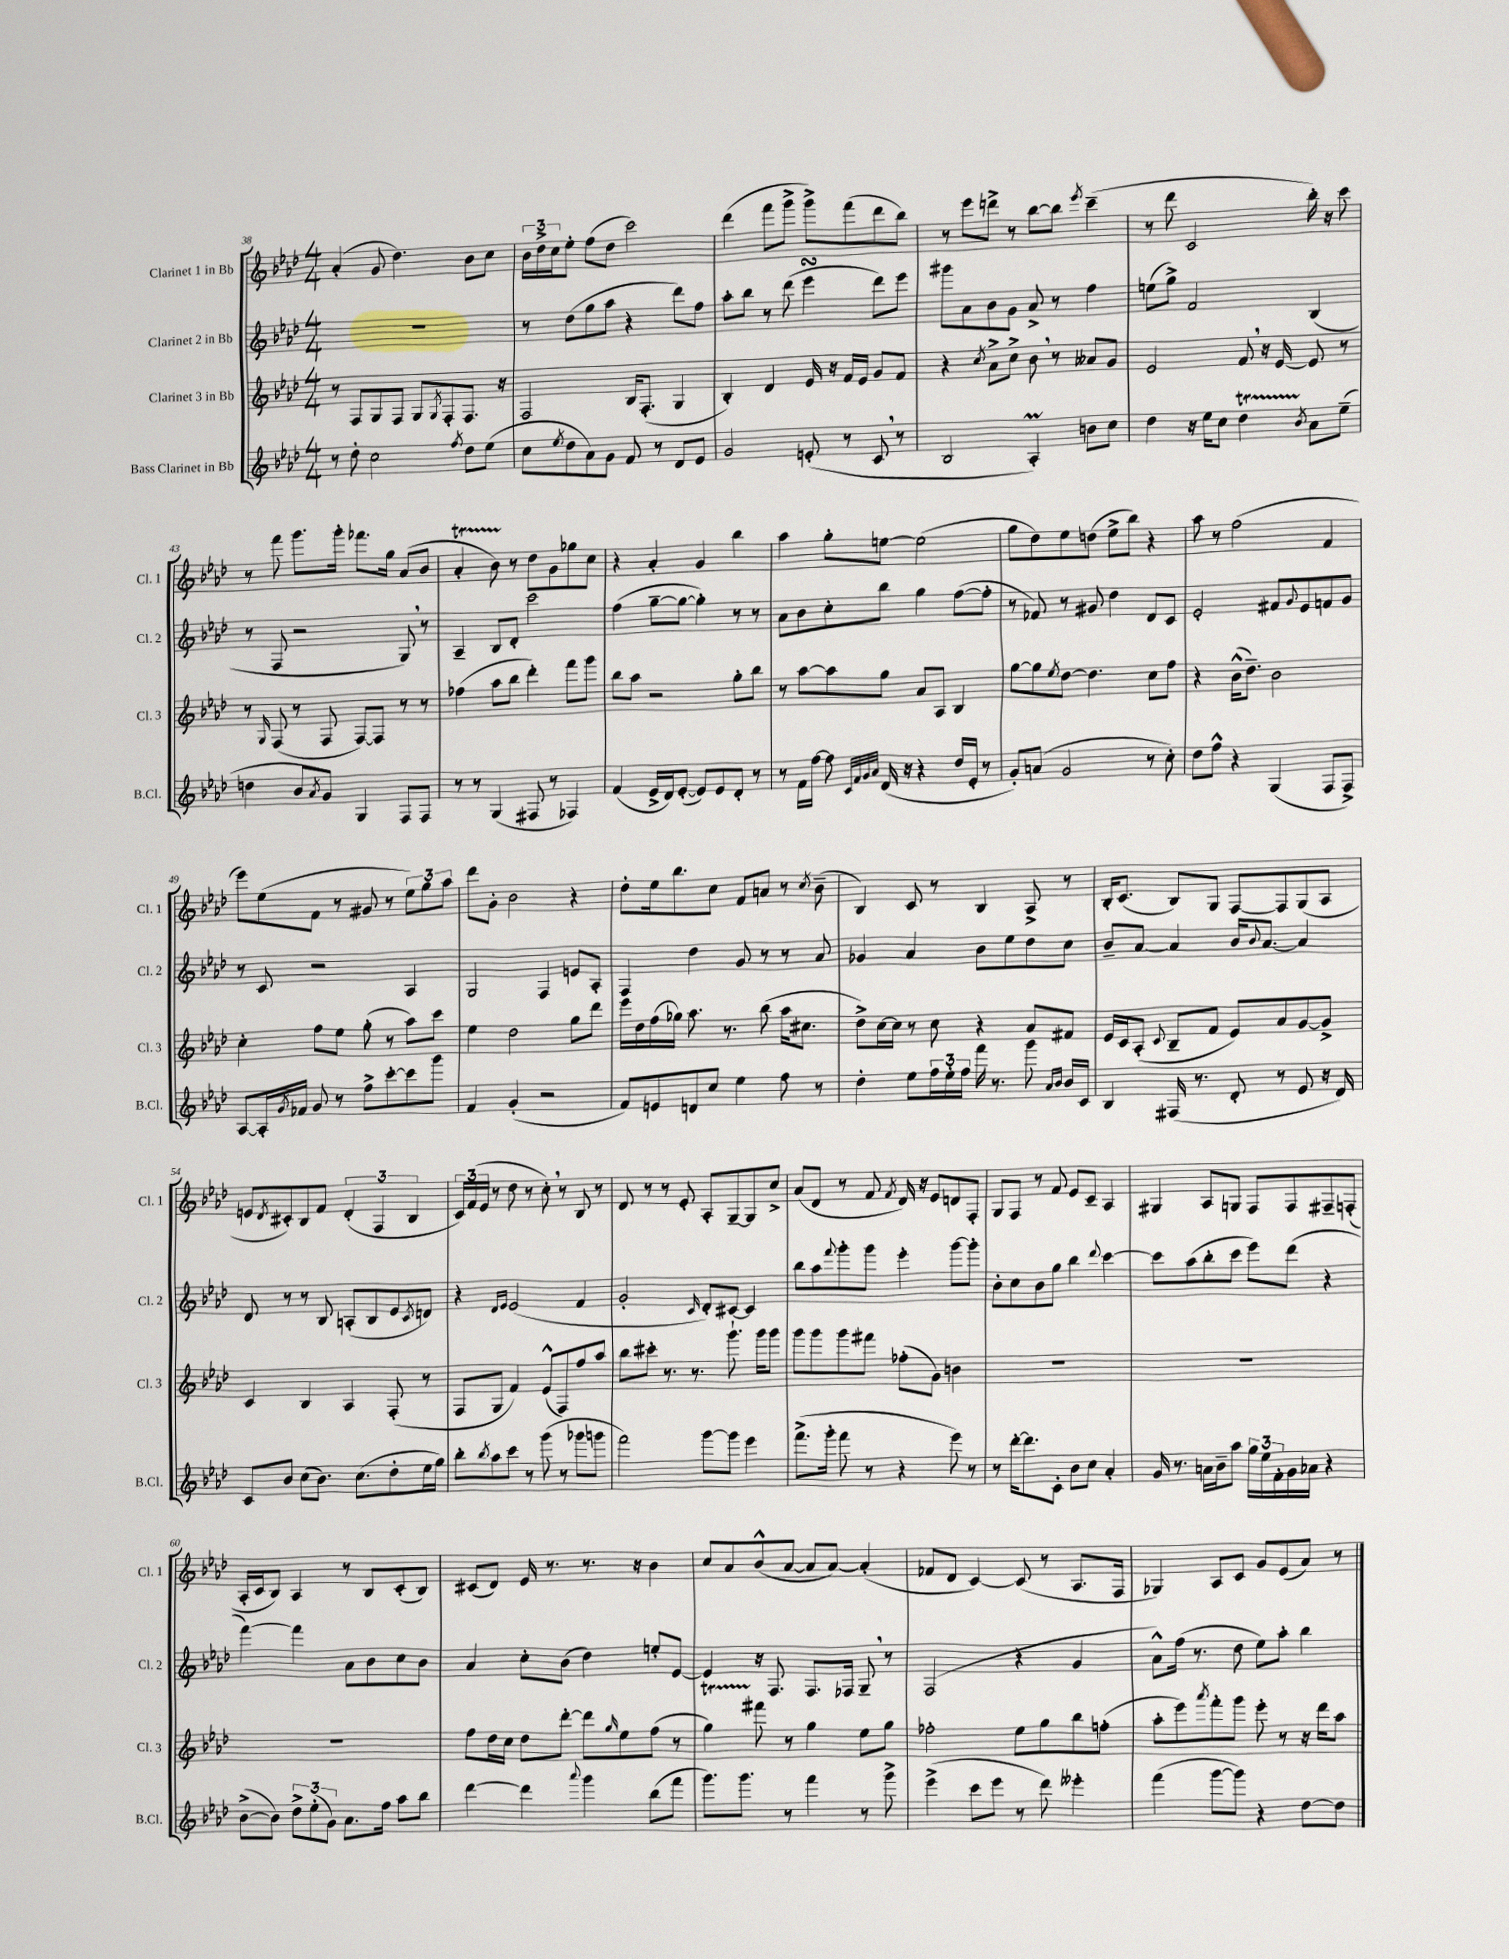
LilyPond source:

<<
\new StaffGroup <<
\new Staff = "s0" \with { instrumentName = "Clarinet 1 in Bb" shortInstrumentName = "Cl. 1" } {
    \clef treble \key aes \major \numericTimeSignature \time 4/4
    aes'4-.( g'8 des''4.) bes'8 c''8 |
    \tuplet 3/2 { bes'16 des''16-> c''16 } ees''8-. f''8( des''8 c'''2) |
    des'''4( f'''8 g'''8-> g'''8->) f'''8( des'''8 bes''8) |
    r8 ees'''8 d'''8-> r8 bes''8~ bes''8 \acciaccatura { ees'''8 } c'''4--( |
    r8 des'''8 c'2 bes''16-.) r16 c'''8 |
    r8 f'''8 g'''8. g'''16-. fes'''8. g''16 aes'8( bes'8 |
    aes'4-.\startTrillSpan bes'8) r8\stopTrillSpan des''8 g'8 ges''8 c''8 |
    r4 aes'4-. g'4 bes''4 |
    aes''4 g''8-. e''8~ e''2( |
    g''8 des''8) ees''8 d''8( ees''8-> bes''8) r4 |
    aes''8 r8 f''2( f'4 |
    ees'''8) ees''8( f'8 r8 gis'8 r8 \tuplet 3/2 { ees''8) g''8 aes''8 } |
    des'''8 g'8-. bes'2 r4 |
    des''8-. ees''16 bes''8. c''8 f'8 a'8 r8 \acciaccatura { c''8 } bes'8--( |
    bes4) c'8 r8 bes4 aes8-> r8 |
    bes16-. c'8.( bes8) g8 f8~ f8 g8( aes8 |
    e'8 \acciaccatura { des'8 } cis'8-.) bes8 f'8 \tuplet 3/2 { des'4-.( f4 bes4 } |
    \tuplet 3/2 { c'16) f'16( ees'16 } r8 des''8 r8 c''8-.) \breathe r8 bes8 r8 |
    des'8 r8 r8 ees'8-. aes8-. g8~-- g8 c''8-> |
    aes'8( des'8 r8 f'8 \acciaccatura { f'8 } des'16) r16 ees'8 d'8 f8-. |
    g8 f8 r8 f'8 ees'8 c'8-- aes4 |
    gis4 aes8 g8 f8 f8 fis8-- f8-.( |
    aes16-. c'16 bes8) aes4 r8 bes8 c'8-.( bes8) |
    cis'8( des'8) ees'16 r8. r8. r16 bes'4 |
    c''8 aes'8 bes'8-^( aes'8~ aes'8 aes'8~) aes'4-.( |
    fes'8 des'8 c'4~) c'8( r8 aes8. f16 |
    ges4) aes8 c'8 g'8 ees'8( aes'8) r8 \bar "|." |
}
\new Staff = "s1" \with { instrumentName = "Clarinet 2 in Bb" shortInstrumentName = "Cl. 2" } {
    \clef treble \key aes \major \numericTimeSignature \time 4/4
    R1 |
    r8 des''8( g''8 aes''8 r4 des'''8) f''8 |
    aes''8-. bes''8 r8 des'''8( ees'''4\turn des'''8) ees'''8 |
    gis'''8 aes'8 bes'8 g'8 aes'8-> r8 f''4 |
    e''8( g''8->) f'2 bes4( |
    r8 f8 r2 g8) \breathe r8 |
    aes4-- bes8 des'8-. c'''2 |
    f''4( g''8~-- g''8~ g''4-.) r8 r8 |
    aes'8 bes'8 c''8-. bes''8 g''4 f''8~( f''8-. |
    r8 fes'8) r8 gis'8 des''4 des'8 c'8 |
    ees'2-. fis'8 \appoggiatura { g'8 } ees'8 f'8 g'8 |
    r8 c'8 r2 aes4 |
    g2 f4 e'8 aes8-. |
    f4 des''4 g'8 r8 r8 aes'8 |
    ges'4 aes'4 bes'8 ees''8 des''8 c''8 |
    bes'8-- aes'8~ aes'4 bes'16 \appoggiatura { bes'8 } aes'8.~ aes'4 |
    des'8 r8 r8 bes8 a8-.( bes8 ees'8 \acciaccatura { c'8 } d'8) |
    r4 \grace { des'16 ees'16 } ees'2( f'4 |
    g'2-. \grace { c'16 } des'8-.) cis'8~ cis'4 |
    bes''8 aes''8 \appoggiatura { f'''8 } g'''8-. g'''8 ees'''4-. g'''8~ g'''8-. |
    bes'8-. c''8 bes'8 g''8 bes''4 \appoggiatura { des'''8 } c'''4~ |
    c'''8 aes''8( bes''8-. c'''8 ees'''8) des'''8( r4 |
    f'''4~) f'''4 aes'8 bes'8 c''8 bes'8 |
    aes'4 c''8-. bes'8( des''4) e''8-. ees'8~ |
    ees'4 r16 f8. f8. fes16 g8-- \breathe r8 |
    f2( r4 g'4 |
    aes'8-^) f''16( r8. des''8 ees''8) aes''8-. bes''4 \bar "|." |
}
\new Staff = "s2" \with { instrumentName = "Clarinet 3 in Bb" shortInstrumentName = "Cl. 3" } {
    \clef treble \key aes \major \numericTimeSignature \time 4/4
    r8 f8 g8 f8 g8 \acciaccatura { g8 } f8-. f8. r16 |
    f2 bes16 f8.-.( g4 |
    bes4-.) des'4 ees'16 r16 f'16 ees'16 g'8 f'8 |
    r4 \acciaccatura { c''8 } aes'8-> c''8-> bes'8 \breathe r8 aeses'8 g'8 |
    ees'2 f'8 \breathe r16 ees'16~ ees'8 r8 |
    r8 \grace { g16 } f8( r8 f8 f8~) f8 r8 r8 |
    fes''4( aes''8 bes''8 des'''4-.) f'''8 g'''8 |
    bes''8 aes''8 r2 g''8-. bes''8 |
    r8 aes''8~ aes''8 g''8 aes'8 aes8 bes4 |
    g''8~ g''8 \acciaccatura { ees''8 } des''8~ des''4. c''8 f''8 |
    r4 bes'16-^( des''8.--) bes'2 |
    c''4-. f''8 ees''8 g''8-.( r8 aes''8) c'''8 |
    ees''4 des''2 g''8 des'''8 |
    ees'''16 des''16 f''16( ges''16) aes''8. r8. bes''8( aes''16 cis''8. |
    des''8->) c''16~ c''16 r8 c''8 r4 aes'8 fis'8 |
    ees'16 c'16 aes8-.( \appoggiatura { c'8 } bes8-- f'8 ees'8) aes'8 g'8~ g'8-> |
    c'4 bes4 aes4 f8-.( r8 |
    f8 g8 f'4) ees'8-^( f8) f''8 aes''8 |
    bes''8 cis'''8-. r8. r8. g'''8.-! g'''16 g'''8 |
    g'''8 g'''8 g'''8 fis'''8 fes''8-.( g'8) b'4 |
    R1 |
    R1 |
    R1 |
    f''8 des''16 c''16 des''8 des'''8~-. des'''8 \grace { g''16 } ees''8 f''8( r8 |
    g''4\startTrillSpan) fis'''8\stopTrillSpan r8 g''4 ees''8 g''8 |
    fes''2-. ees''8 g''8 bes''8 f''8-.( |
    aes''8-. ees'''8) \acciaccatura { aes'''8 } f'''8-. g'''8 ees'''8-. r8 r16 des'''16 aes''8 \bar "|." |
}
\new Staff = "s3" \with { instrumentName = "Bass Clarinet in Bb" shortInstrumentName = "B.Cl." } {
    \clef treble \key aes \major \numericTimeSignature \time 4/4
    r8 des''8-. c''2 \acciaccatura { f''8 } des''8 ees''8( |
    c''8 \acciaccatura { ees''8 } des''8 aes'8) g'8 f'8 r8 des'8 ees'8 |
    g'2 e'8-.( r8 c'8 \breathe r8 |
    bes2 aes4-.\prall) b'8 c''8 |
    des''4 r16 ees''16 c''8 des''4\startTrillSpan \acciaccatura { bes'8 } aes'8\stopTrillSpan ees''8--( |
    d''4 bes'8 \acciaccatura { aes'8 } g'8) g4 f8 f8 |
    r8 r8 g4( fis8 r8 fes4) |
    f'4( ees'16-> des'16) ees'8~-.( ees'8) ees'8 des'8-. r8 |
    r8 f'16 f''16~ f''8 \grace { c'32 f'32 g'32 aes'32 } des'16( r16 r4 des''16 ees'16-. r8 |
    g'8-.) a'8( g'2 r8 c''8-.) |
    des''8 f''8-^ r4 g4( f8 f8->) |
    aes8~ aes16-. \acciaccatura { g'8 } fes'16 g'8 r8 f''8-> c'''8~-. c'''8 g'''8 |
    f'4 g'4-.( r2 |
    f'8) e'8 d'8 c''8 ees''4 f''8 r8 |
    des''4-. ees''8 \tuplet 3/2 { f''16 ees''16-. f''16 } f'''16 r8. g'''8 \grace { aes'16 bes'16 } bes'16 c'16 |
    bes4 fis16( r8. des'8-. r8 ees'8 r16 des'16) |
    c'8 bes'8 c''8( bes'8.) c''8.( des''8-. ees''16 g''16) |
    bes''8-. \acciaccatura { bes''8 } aes''8 c'''8 r8 g'''8( r8 ges'''8 g'''8 |
    f'''2) g'''8~ g'''8 ees'''4 |
    f'''8.->( g'''16-. f'''8 r8 r4 ees'''8) r8 |
    r8 des'''16~-. des'''8. c'8-. bes'8 c''8 aes'4-. |
    g'16 r8. a'16 bes'16-- aes''8 \tuplet 3/2 { g''16 ees''16 f'16-. } g'16 aes'16 r4 |
    bes'8~->( bes'8) \tuplet 3/2 { des''8-> ees''8-.( g'8) } aes'8. f''16 aes''8 bes''8 |
    des'''4~ des'''4 \appoggiatura { aes'''8 } g'''4 bes''8( f'''8 |
    g'''8.) g'''8. r8 f'''4 r8 g'''8-> |
    ees'''4->( c'''8 ees'''8 r8 des'''8) eeses'''4-. |
    f'''4( g'''8~ g'''8) r4 des''8~ des''8 \bar "|." |
}
>>
>>
\layout { \context { \Score currentBarNumber = #38 } }
